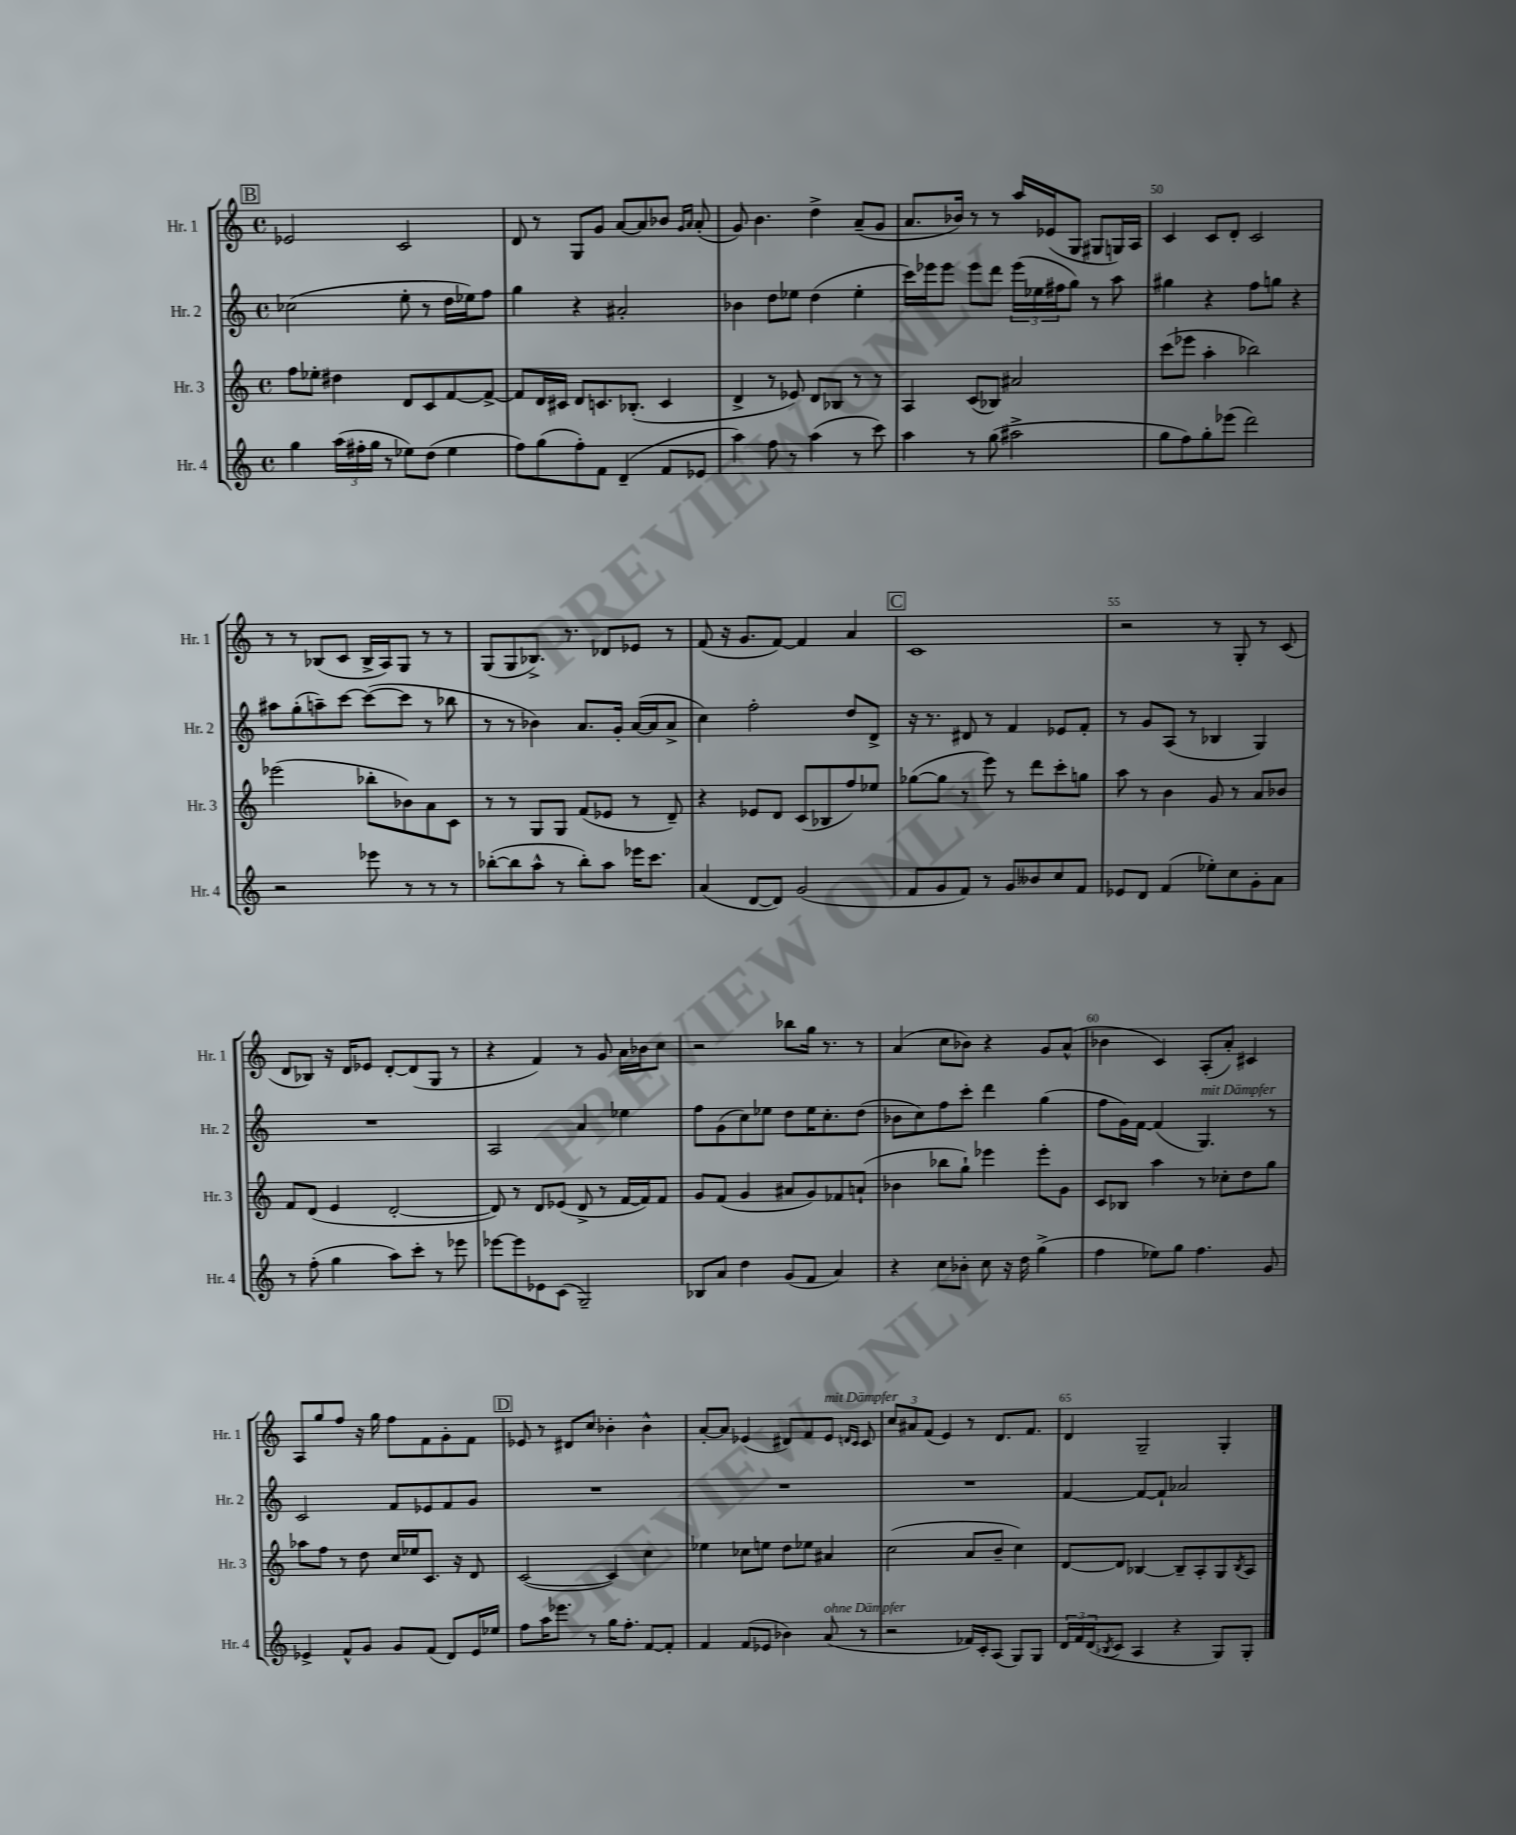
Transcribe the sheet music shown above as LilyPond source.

<<
\new StaffGroup <<
\new Staff = "s0" \with { instrumentName = "Hr. 1" shortInstrumentName = "Hr. 1" } {
    \clef treble \key c \major \defaultTimeSignature \time 4/4
    \mark \markup { \box "B" } ees'2 c'2 |
    d'8 r8 g8 g'8 a'8~ a'8 bes'8 \grace { g'16 a'16 } a'8-.( |
    g'8) b'4. d''4-> a'8--( g'8 |
    a'8. bes'16) r8 r8 a''16 ees'16( g8 gis8 g16) a16 |
    c'4 c'8 d'8-. c'2 |
    r8 r8 bes8( c'8 bes16-> a16) g8 r8 r8 |
    g8( g8 bes8.->) r8. des'8 ees'8 r8 |
    f'8( r16 g'8. f'8~) f'4 a'4 |
    \mark \markup { \box "C" } c'1 |
    r2 r8 g8-. r8 c'8( |
    d'8 bes8) r16 d'16 ees'8 d'8~-. d'8( g8 r8 |
    r4 f'4) r8 g'8 a'16 bes'16 c''8 |
    r2 bes''8 g''16 r8. r8 |
    a'4( c''8 bes'8) r4 g'8 a'8-^( |
    bes'4 c'4) a8-.( a'8-.) cis'4 |
    a8 g''8 f''8 r16 g''16 f''8 f'8 g'8-. f'8 |
    \mark \markup { \box "D" } ees'8 r8 dis'8 c''8 bes'4-. bes'4-^ |
    a'8~-. a'8 ees'4( dis'8) f'8 ees'8^\markup { \italic "mit Dämpfer" } \grace { d'16 c'16 } c'8 |
    \tuplet 3/2 { c''8 ais'8 f'8( } e'4) r8 d'8. f'8. |
    d'4 g2-- g4-. \bar "|." |
}
\new Staff = "s1" \with { instrumentName = "Hr. 2" shortInstrumentName = "Hr. 2" } {
    \clef treble \key c \major \defaultTimeSignature \time 4/4
    \mark \markup { \box "B" } ces''2( e''8-. r8 d''16 ees''16) f''8 |
    g''4 r4 ais'2-. |
    bes'4 d''8 ees''8 d''4( ees''4-. |
    c'''16) ees'''16 ees'''8 ees'''8 d'''8 \tuplet 3/2 { ees'''16( ees''16 fis''16 } g''8) r8 a''8 |
    gis''4 r4 f''8 g''8 r4 |
    ais''8 g''8-.( a''8--) c'''8~ c'''8~( c'''8 r8 bes''8 |
    r8 r8 bes'4) a'8. g'16-. a'16~( a'16 a'8-> |
    c''4) f''2-. d''8 d'8-> |
    \mark \markup { \box "C" } r16 r8. dis'8 r8 f'4 ees'8 f'8-. |
    r8 g'8 a8( r8 bes4 g4) |
    R1 |
    a2 a'4 ees''4 |
    f''8 g'8( c''8) ees''8 d''8 ees''16 c''8.-. d''8( |
    bes'8 c''8) f''8 c'''8-. d'''4 g''4( |
    f''8 g'16) f'16~ f'4( g4.^\markup { \italic "mit Dämpfer" }) r8 |
    c'2 f'8 ees'8 f'8 g'8 |
    \mark \markup { \box "D" } R1 |
    R1 |
    R1 |
    f'4~ f'8~ f'8-! aes'2 \bar "|." |
}
\new Staff = "s2" \with { instrumentName = "Hr. 3" shortInstrumentName = "Hr. 3" } {
    \clef treble \key c \major \defaultTimeSignature \time 4/4
    \mark \markup { \box "B" } f''8 ees''8-. dis''4 d'8 c'8 f'8~ f'8~-> |
    f'8 d'16 cis'16 d'8 c'8. bes8.-.( c'4 |
    d'4-> r8 ees'8) d'8 bes8 r8 r8 |
    a4 c'8( bes8) ais'2 |
    c'''8( ees'''8 a''4-. bes''2) |
    ees'''2( bes''8-. bes'8) a'8 c'8 |
    r8 r8 g8 g8 f'8( ees'8 r8 d'8--) |
    r4 ees'8 d'8 c'8( bes8 f''8) ees''8 |
    \mark \markup { \box "C" } ges''8~( ges''8 r8 e'''8) r8 d'''8 c'''8-. g''8 |
    a''8 r8 b'4 g'8 r8 a'8 bes'8 |
    f'8 d'8( e'4 d'2~-. |
    d'8) r8 d'8 ees'8( d'8-> r8 f'16~ f'16) f'8 |
    g'8 f'8( g'4 ais'8 g'8) fes'8 a'8-!( |
    bes'4 bes''8 g''8-!) ees'''4 ees'''8-. g'8 |
    c'8 bes8 a''4 r8 ces''8-. d''8 g''8 |
    aes''8 f''8 r8 d''8 c''16 ees''16 c'8. r16 d'8 |
    \mark \markup { \box "D" } c'2~( c'4) c''4 |
    ees''4 ces''8 e''8 d''8 ees''8 ais'4 |
    c''2( a'8 b'8-- c''4) |
    d'8~ d'8 bes4~ bes8-- a8-. g8 \acciaccatura { bes8 } a8 \bar "|." |
}
\new Staff = "s3" \with { instrumentName = "Hr. 4" shortInstrumentName = "Hr. 4" } {
    \clef treble \key c \major \defaultTimeSignature \time 4/4
    \mark \markup { \box "B" } g''4 \tuplet 3/2 { a''16( fis''16-. g''16 } r8 ees''8) d''8( ees''4 |
    f''8) g''8( f''8-.) f'8 d'4--( f'8 ees'8 |
    a''4) f''8 r8 a''4( r8 c'''8) |
    a''4 r8 g''8( ais''2-> |
    g''8 f''8) g''8-. ees'''8( d'''2) |
    r2 ees'''8 r8 r8 r8 |
    bes''8~-.( bes''8 a''8-^ r8 bes''8-.) a''8 ees'''16 c'''8. |
    a'4( d'8~ d'8) g'2( |
    \mark \markup { \box "C" } f'8 g'8 f'8) r8 g'8 beses'8 c''8 f'8 |
    ees'8 d'8 f'4( ees''8-.) c''8 g'8-. a'8 |
    r8 f''8-.( g''4 a''8) c'''8-. r8 ees'''8 |
    ees'''8~ ees'''8 ees'8 c'8( g2--) |
    bes8 a'8 d''4 g'8( f'8 a'4) |
    r4 c''8 bes'8-. c''8 r16 d''16 g''4->( |
    f''4 ees''8) g''8 f''4. g'8 |
    ees'4-> f'8-^ g'8 g'8 f'8( d'8) ees'16 ees''16 |
    \mark \markup { \box "D" } f''8 a''16 ees'''8. r8 g''16 f''8.-. f'8~ f'8-. |
    f'4 f'8( ees'8 bes'4) a'8^\markup { \italic "ohne Dämpfer" }( r8 |
    r2 fes'16) c'16-. a8( g8) g8 |
    \tuplet 3/2 { d'16 f'16 d'16( } \acciaccatura { bes8 } c'8 a4 r4 g8) g8-. \bar "|." |
}
>>
>>
\layout { \context { \Score currentBarNumber = #46 \override BarNumber.break-visibility = ##(#f #t #t) barNumberVisibility = #(every-nth-bar-number-visible 5) } }
